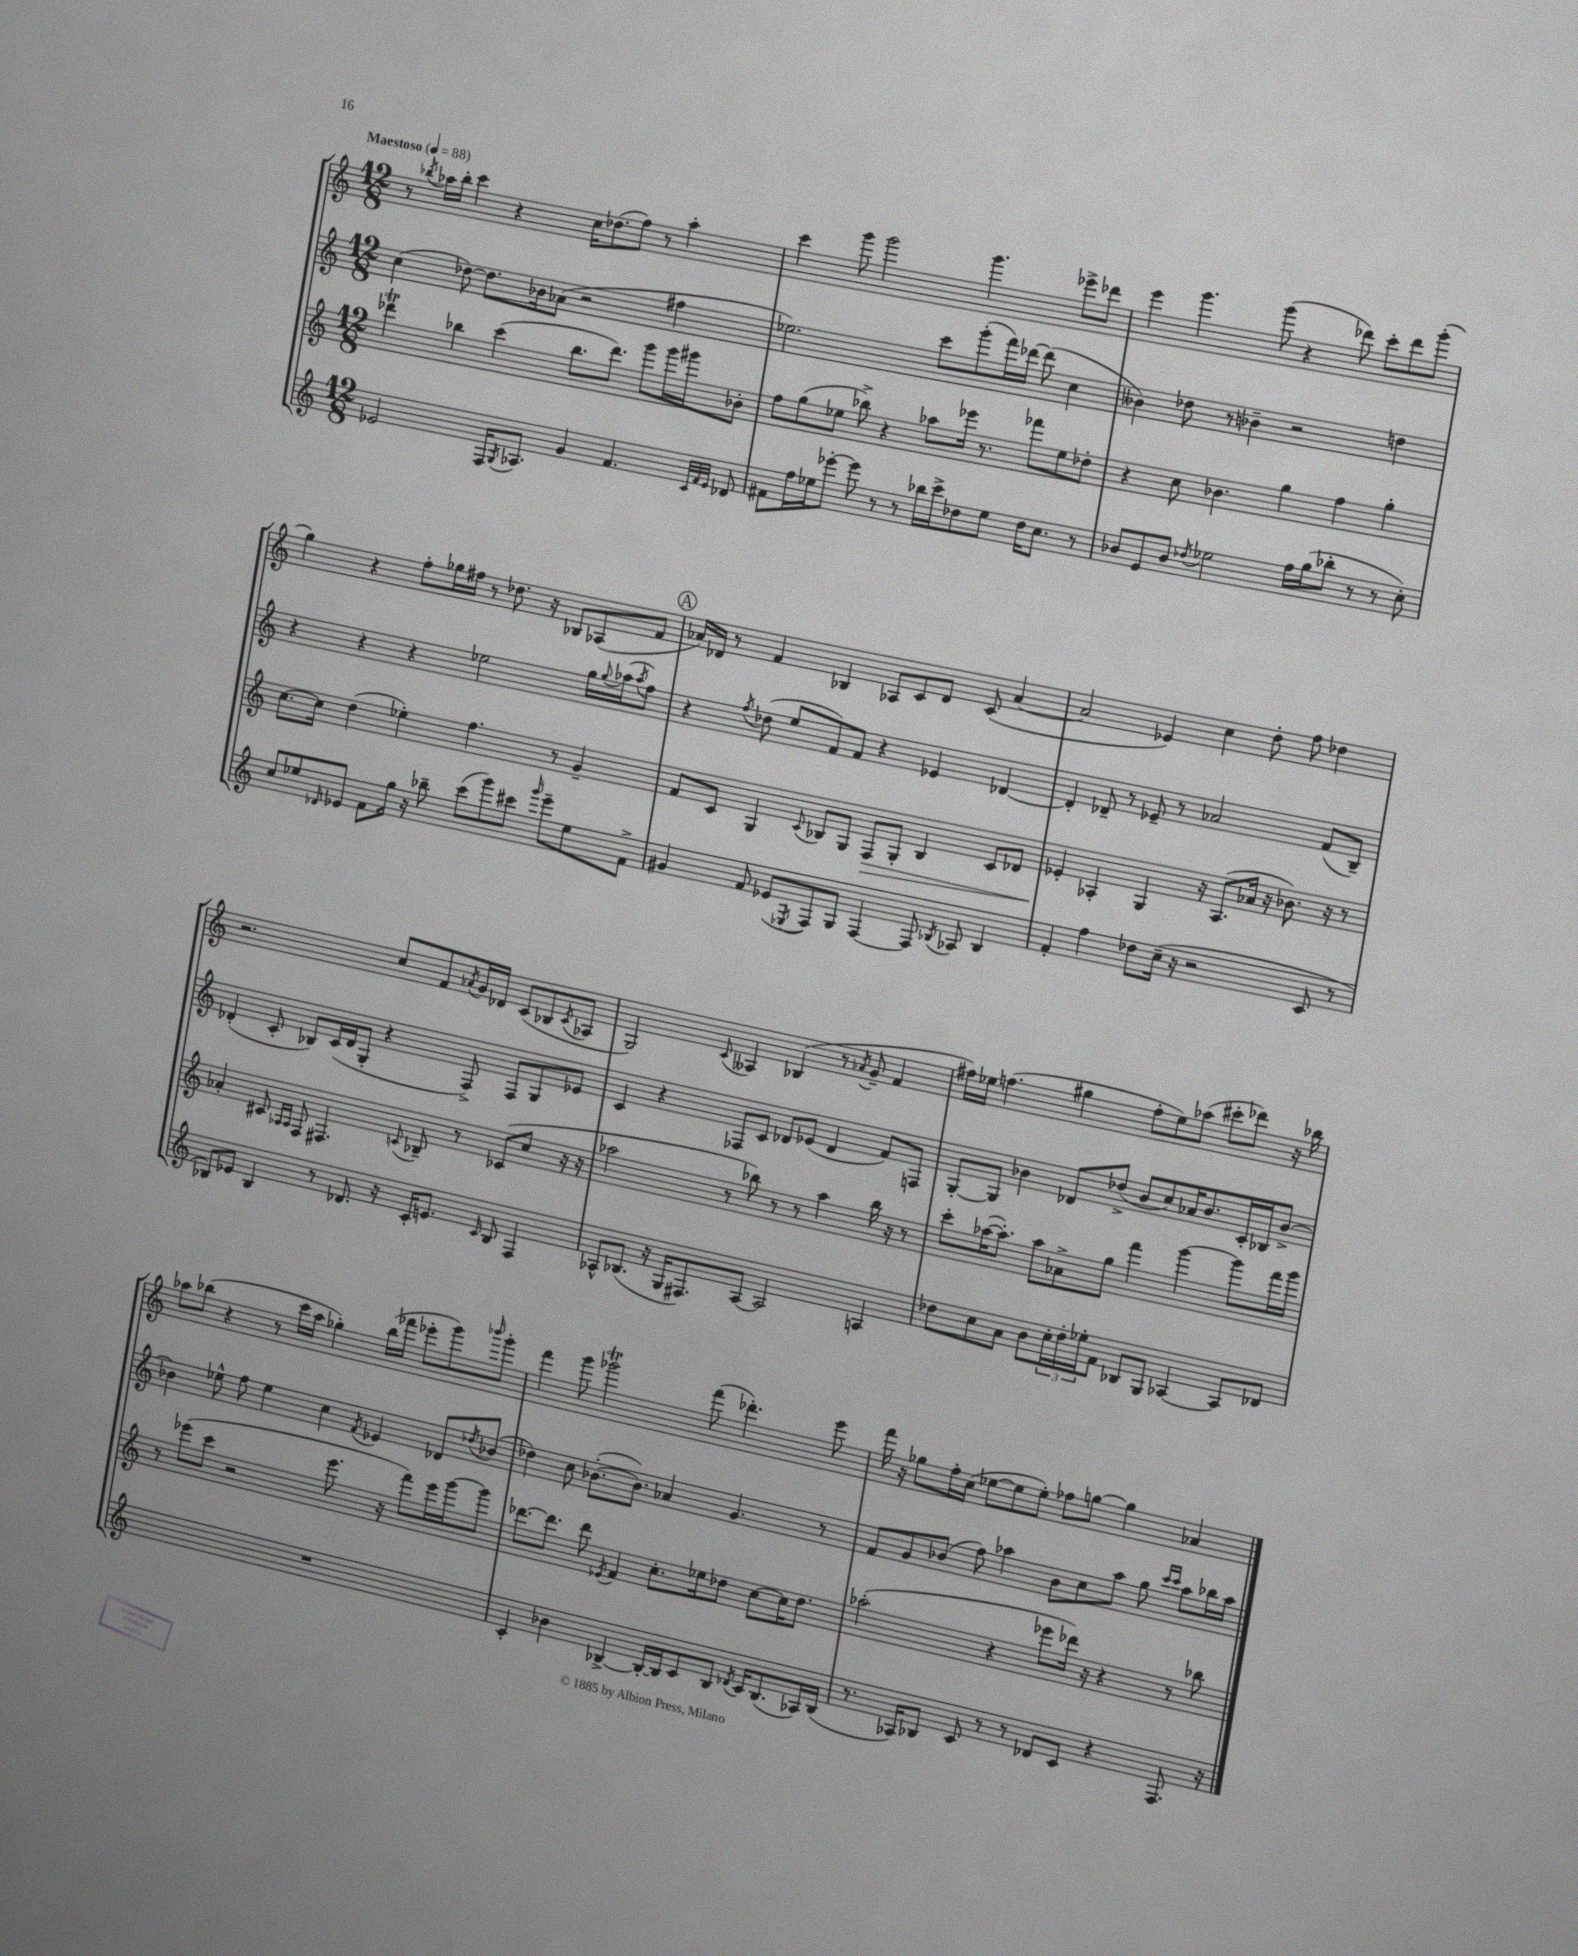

**kern	**kern	**dynam	**kern	**kern
*part4	*part3	*part3	*part2	*part1
*staff4	*staff3	*staff3	*staff2	*staff1
*clefG2	*clefG2	*	*clefG2	*clefG2
*k[]	*k[]	*	*k[]	*k[]
*M12/8	*M12/8	*	*M12/8	*M12/8
*MM88	*MM88	*	*MM88	*MM88
=1	=1	=1	=1	=1
!	!	!	!	!LO:TX:a:B:t=Maestoso
2e-X/	4ddd-XT\	.	(4cc\	8r
.	.	.	.	8qbb-X/
.	.	.	.	16aa-X\LL
.	.	.	.	16bb-'\JJ
.	4bb-X\	.	[8dd-X\)	4ccc\
.	.	.	8.dd-\L]	.
16F/KL	(4ccc\	.	.	4r
8qG/	.	.	.	.
8.A-X/J	.	.	16b-X\k	.
.	.	.	(8a-X\J	.
4g/	8.bb-\L	.	2r	16cc\KL
.	.	.	.	(8.dd-X\
.	8.ddd-\J)	.	.	.
4.f/	.	.	.	8ff\J)
.	8ggg\L	.	.	8r
.	16ggg\L	.	4ff#X\	4aa-'\
.	16ggg#X\J	.	.	.
32qqc/LLL	.	.	.	.
32qqf/	.	.	.	.
32qqe-/JJJ	.	.	.	.
8d-X/	8b-X'\J	.	.	.
=2	=2	=2	=2	=2
8f#X\L	8ff\L	.	2.ee-X\)	4ccc\
16ff\L	(8gg\	.	.	.
16ee-X\J	.	.	.	.
[8eee-X'\J	8ee-X\J	.	.	8ggg\
8eee-\]	8bb-X^\)	.	.	2ggg\
8r	4r	.	.	.
8r	.	.	.	.
16bb-X\LL	8aa-X\L	.	8ccc\L	.
16ccc^\J	.	.	.	.
8dd-X\	16eee-X\Jk	.	(8ggg'\	4.ggg\
.	8.r	.	.	.
8ee-\J	.	.	16fff\L)	.
.	.	.	[16ddd-X\JJ	.
16dd-\KL	8fff-X\L	.	(8ddd-\]	.
8.cc\J	.	.	.	.
.	8ee-\	.	4cc\	8eee-X^\L
8r	8dd-X'\J	.	.	8ddd-X\J
=3	=3	=3	=3	=3
8b-X/L	4r	.	4b--X\)	4eee\
8e/	.	.	.	.
8b-/J	8cc\	.	8dd-X\	4.ggg\
8qdd-X/	.	.	.	.
2ee-X\	4.b-X\	.	8r	.
.	.	.	4b-X~\	.
.	.	.	.	(8ggg\
.	4gg\	.	2r	4r
16ff\LL	.	.	.	.
(16gg\J	.	.	.	.
8bb-X'\J	4ff\	.	.	8ddd-X\)
8r	.	.	.	8ccc'\L
8r	4gg'\	.	4ddn\	8ddd-\
8cc'\)	.	.	.	(8ggg'\J
!!LO:LB:g=z
=4	=4	=4	=4	=4
8cc/L	[8.cc\L	.	4r	4gg\)
8ee-X/	.	.	.	.
.	16cc\Jk]	.	.	.
16qqd-X/	.	.	.	.
8e-X/J	(4dd\	.	4r	4r
8f\L	.	.	.	.
16gg\Jk	4ee-X'\)	.	4r	8ff'\L
16r	.	.	.	.
8bb-X~\	.	.	.	16gg-X\L
.	.	.	.	16ff#X\JJ
(8ccc\L	4.ff\	.	2ee-X\	8r
8ggg\)	.	.	.	8.dd-X\
8ccc#X\J	.	.	.	.
.	.	.	.	16r
16qqggg/	.	.	.	.
8eee~\L	8r	.	.	8B-X/L
8ee-\	4g~/	.	16gg\LL	(8A-X/
.	.	.	8qqgg/	.
.	.	.	(16aa-X\J	.
.	.	.	8qaa-/	.
8f^\J	.	.	8ff\J)	8f/J
!!LO:REH:place=s1:t=A
=5	=5	=5	=5	=5
4g#X/	8f/L	.	4r	16a-X/LL)
.	.	.	.	16d-X/JJ
.	8c/J	.	.	8r
.	.	.	8qff/	.
8f/	4G/	.	(8dd-X\	4f/
(8e-X/L	.	.	8ee/L	.
8qE-X/	8qqc/	.	.	.
8F/)	8B-X/L	.	8f/)	4B-X/
8G/J	8G/J	.	8f/J	.
!	!	!LO:HP:b	!	!
[4F/	8F/L	>	4r	8A-X/L
.	8G'/J	.	.	8c/
8F/]	4B-/	.	4e-X/	8d-/J
8qB-X/	.	.	.	.
8A-X/	.	.	.	(8c/
4B-/	8c/L	.	[4d-X/	[4a-/
.	8d-X/J	.	.	.
=6	=6	=6	=6	=6
4f'/	4e-X'/	.	4d-'/]	2a-/]
4ff\	4A-X'/	]	8d-X~/	.
.	.	.	8r	.
8dd-X\L	4G/	.	8e-X~/	4e-X/)
(16cc~\Jk	.	.	8r	.
16r	.	.	.	.
2r	16r	.	2a-X/	4cc\
.	(8.A-/L	.	.	.
.	16a-X/Jk	.	.	8dd'\
.	16r	.	.	.
.	8.b-X\)	.	.	8ff\
8c/	.	.	(8f/L	4dd-X\
.	16r	.	.	.
8r	8r	.	8B~/J)	.
!!LO:LB:g=z
=7	=7	=7	=7	=7
8B-X/L)	4a-X'/	.	(4d-X'/	2.r
8e-X/J	.	.	.	.
4B-/	8c#X/	.	8c'/	.
.	16qqA-X/LL	.	.	.
.	16qqA-/JJ	.	.	.
.	8F/	.	8B-X/L)	.
8r	4.F#X/	.	(16c/L	.
.	.	.	16d-/J	.
8.d-X/	.	.	8G'/J	.
.	.	.	4r	8cc/L
16r	.	.	.	.
.	8qqcn/	.	.	.
16c'/KL	8B-X~/	.	.	8f/
8.en/J	.	.	.	.
.	.	.	.	8qa-X/
.	8r	.	8F^/)	16g/L
.	.	.	.	16d-X/JJ
16qqc/	.	.	.	.
8B-/	(8c-X/L	.	8F/L	(8c/L
4F/	8cc/J	.	8G/	8B-X/
.	.	.	.	8qc/
.	16r	.	8e-X/J	8A-X/J
.	16r	.	.	.
=8	=8	=8	=8	=8
8A-X^^/L	2aa-X\	.	4c/	2G/)
(8.B-X/J	.	.	.	.
.	.	.	4r	.
16r	.	.	.	.
16G/KL	.	.	.	.
8.F#X/)	.	.	.	.
.	.	.	.	8qqc/
.	8r	.	8F-X/L	4A--X/
[8A-/J	8bb-X\)	.	8c/J	.
2A-/]	8r	.	8d-X/L	(4B-X/
.	8r	.	(8e-X/J	.
.	4aa-\	.	4d-/	8r
.	.	.	.	8qa-X/
.	.	.	.	8g~/
4An/	16bb-\	.	8f/L)	4f/
.	16r	.	.	.
.	8r	.	8Fn/J	.
=9	=9	=9	=9	=9
8dd-X\L	8ccc'\L	.	[8G'/L	16ff#X\LL)
.	.	.	.	16ee-X\JJ
8cc\	([16aa-X\K	.	8G/J]	(4.ffn\
.	8.aa-'\J])	.	.	.
8a\J	.	.	4b-X\	.
8b\L	8aa-\L	.	.	.
24cc'\L	8a-X^\	.	8d-X/L	4gg#X\
24dd-'\	.	.	.	.
24ee-X'\J	.	.	.	.
8f\J	8gg\J	.	(8dd-X^/J	.
8B-X/L	4fff\	.	8b-/L	8ff'\L
8G/J	.	.	8cc/)	8ee-\)
[4A-X/	[4ggg\	.	16a-X/K	(8aa-X\J
.	.	.	8.b-/	.
.	.	.	.	8ccc#X'\L
8A-/L]	8ggg\L]	.	16c'/L	8ddd-X\J)
.	.	.	16B-X/J	.
8d-X/J	16fff\L	.	[8b-^/J	16r
.	16ggg\JJ	.	.	16bb-X\
!!LO:LB:g=z
=10	=10	=10	=10	=10
1.r	8r	.	4b-X\]	8aa-X\L
.	(8eee-X\L	.	.	(8bb-X\J
.	8ccc\J	.	8ee-X^^\	4r
.	2r	.	8ff\	.
.	.	.	4ee-\	8r
.	.	.	.	16ccc\LL
.	.	.	.	16aa-\JJ
.	.	.	4cc\	4gg-X'\)
.	8.eee-\	.	.	.
.	.	.	8qf/	.
.	.	.	4e-X/	(16bb-\LL
.	16r	.	.	16fff-X\JJ
.	8fff\L)	.	.	8eee-X'\L
.	16eee-\L	.	8d-X/L	8ggg\)
.	[16ggg\J	.	.	.
.	.	.	8qdd-X/	16qqbbb-X/
.	8ggg\J]	.	(8b-X/J	8ggg'\J
=11	=11	=11	=11	=11
4c'/	[8.ddd-X\L	.	4dd-X\)	4fff\
.	8.ddd-\J]	.	.	.
4b-X\	.	.	8cc\	8ggg\
.	8ddd-\	.	([8.b-X'\L	2ggg-XT\
.	8qe-X/	.	.	.
[4B-X^/	4f/	.	.	.
.	.	.	8.b-\J])	.
16B-'/LL_	8.cc'\L	.	4a-X/	.
16B-/J]	.	.	.	.
8c/	.	.	.	(8fff\
.	16ee-X\k	.	.	.
8B-/J	8dd-X\J	.	4.g/	4.ddd-X'\)
8qd-X/	.	.	.	.
16c/KL	[8cc\L	.	.	.
(8.B-/	.	.	.	.
.	16cc\K]	.	.	.
.	8.dd-\J	.	.	.
16A-X/L)	.	.	8r	8eee\
(16B-/JJ	.	.	.	.
=12	=12	=12	=12	=12
8.r	(2aa-X'\	.	8f/L	16fff\
.	.	.	.	16r
.	.	.	8g/	8gg-X\L
16A-X/KL)	.	.	.	.
8B-X/J	.	.	(8b-X/J	16ff'\L
.	.	.	.	(16cc\JJ
8c/	.	.	8ff\)	[8ee-X\L
8r	4r	.	4aa-X\	8ee-\]
8r	.	.	.	8ee-'\J)
8d-X/L	8eee-X\L	.	8b-\L	8ff-X\L
8c/J	16ddd-X\Jk)	.	8cc\	[8ggn\J
.	16r	.	.	.
4r	4r	.	8aa-\J	4gg\]
.	.	.	8gg\	.
.	.	.	16qqccc/LL	.
.	.	.	16qqccc/JJ	.
8.F/	8r	.	8aa-\L	4a-X/
.	8bb-X\	.	16bb-X\L	.
16r	.	.	16aa-\JJ	.
==	==	==	==	==
*-	*-	*-	*-	*-
